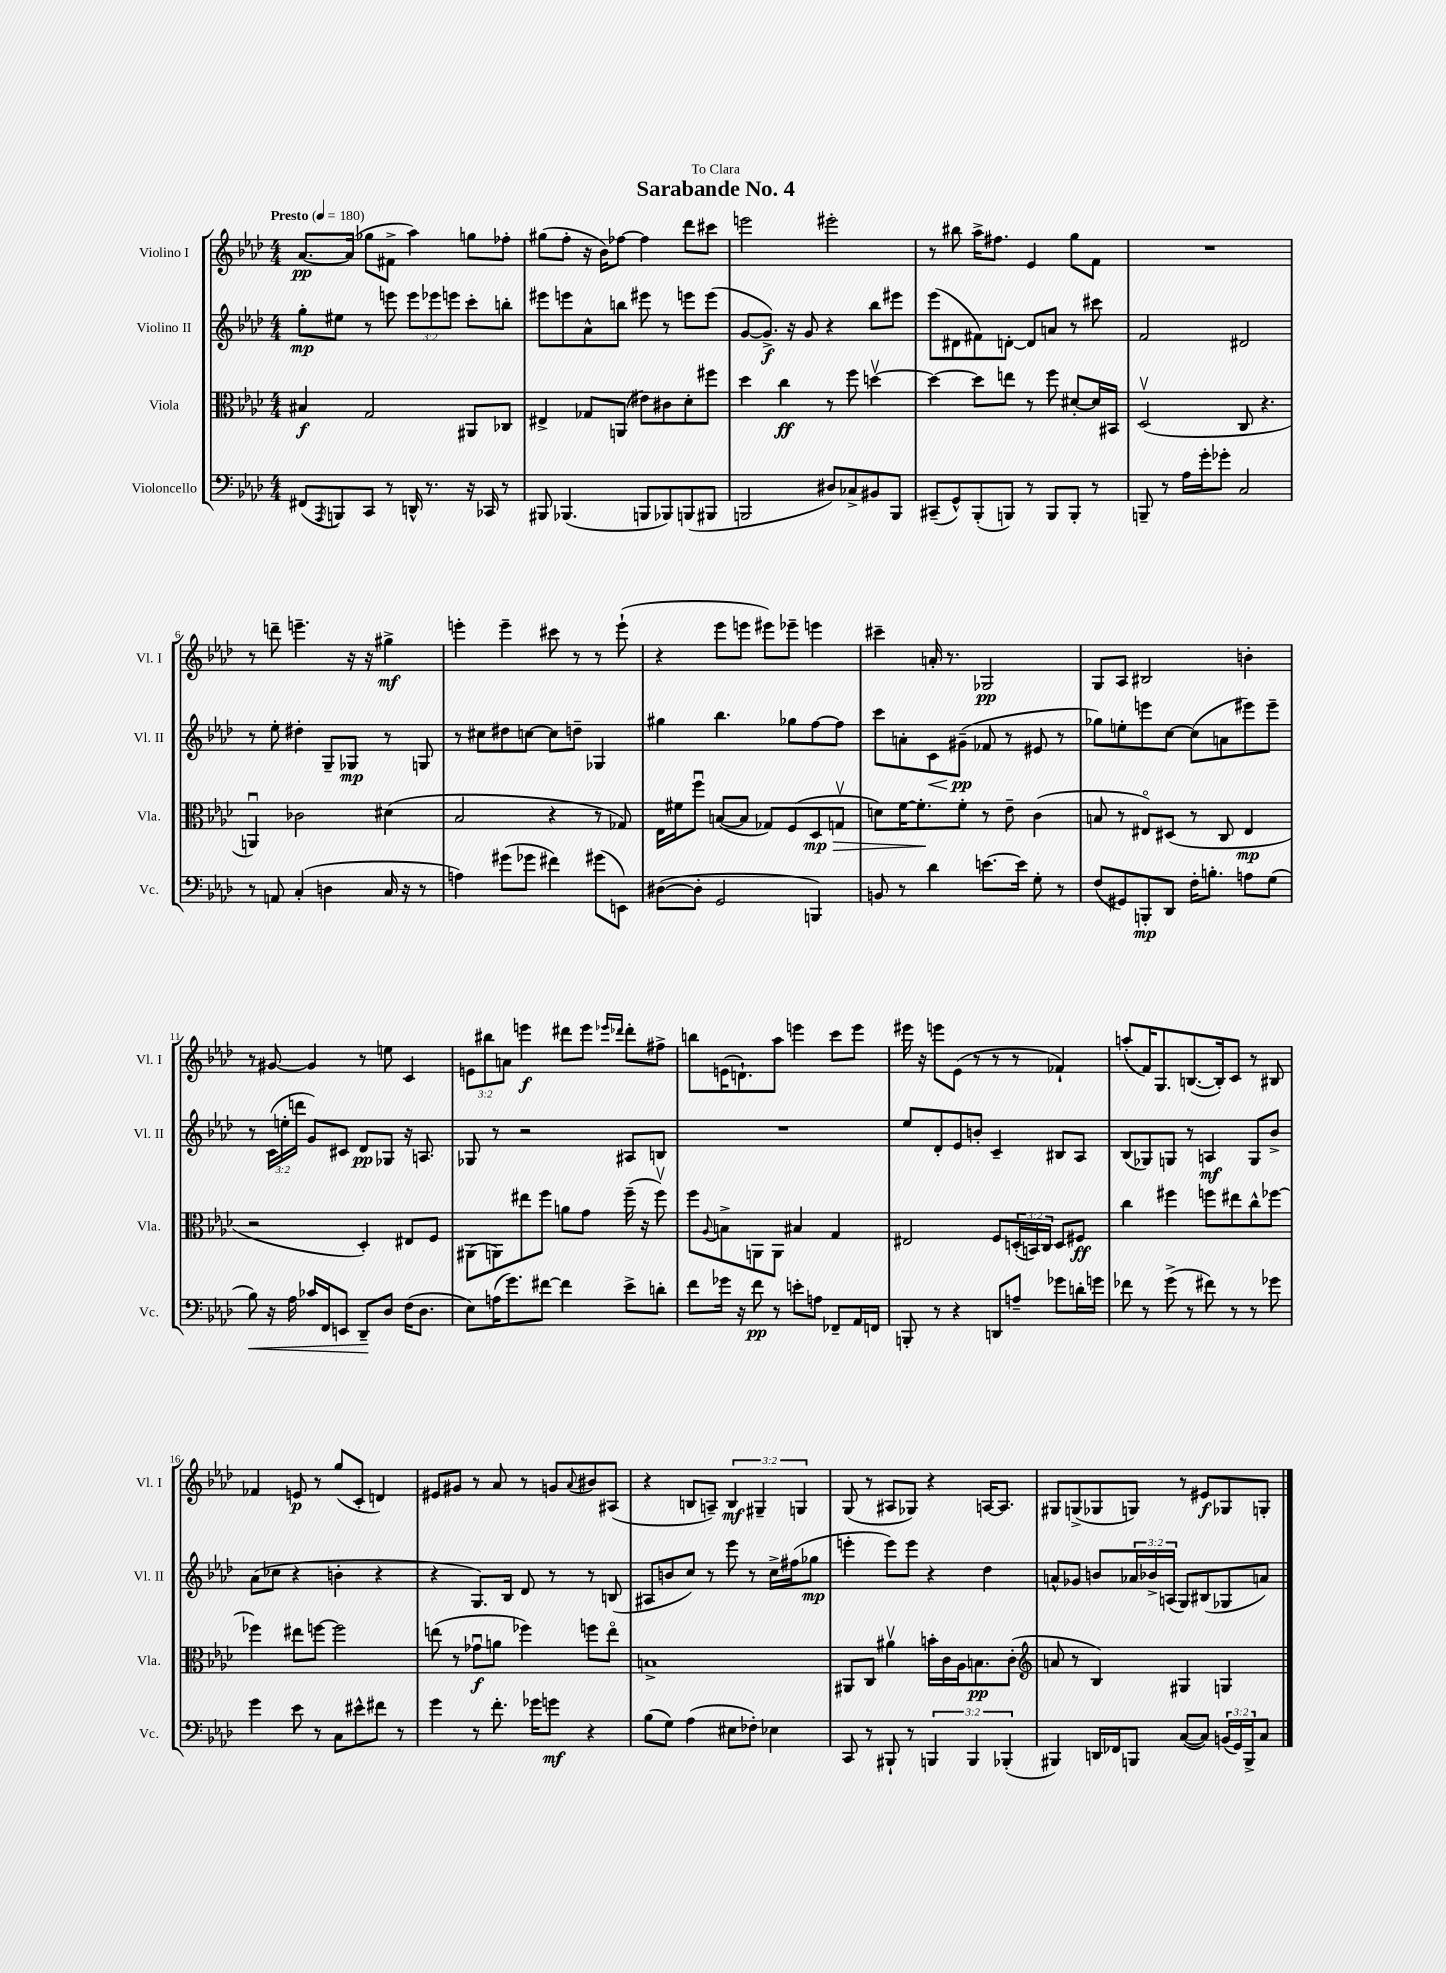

**kern	**dynam	**kern	**dynam	**kern	**dynam	**kern	**dynam
*part4	*part4	*part3	*part3	*part2	*part2	*part1	*part1
*staff4	*staff4	*staff3	*staff3	*staff2	*staff2	*staff1	*staff1
*I"Violoncello	*	*I"Viola	*	*I"Violino II	*	*I"Violino I	*
*I'Vc.	*	*I'Vla.	*	*I'Vl. II	*	*I'Vl. I	*
*clefF4	*	*clefC3	*	*clefG2	*	*clefG2	*
*k[b-e-a-d-]	*	*k[b-e-a-d-]	*	*k[b-e-a-d-]	*	*k[b-e-a-d-]	*
*M4/4	*	*M4/4	*	*M4/4	*	*M4/4	*
*MM180	*	*MM180	*	*MM180	*	*MM180	*
=1	=1	=1	=1	=1	=1	=1	=1
!	!	!	!	!	!	!LO:TX:a:B:t=Presto	!
(8FF#X/L	.	4B#X/	f	8gg'\L	mp	[8.a-/L	pp
8qAAA-/	.	.	.	.	.	.	.
8BBBn/)	.	.	.	8ee#X\J	.	.	.
.	.	.	.	.	.	(16a-/Jk]	.
8CC/J	.	2G/	.	8r	.	8gg-X\L	.
8r	.	.	.	8eeen\	.	8f#X^\J	.
16DDn^^/	.	.	.	12eee\L	.	4aa-\)	.
8.r	.	.	.	.	.	.	.
.	.	.	.	12eee-X\	.	.	.
.	.	.	.	12eeen\J	.	.	.
16r	.	8AA#X/L	.	8ccc'\L	.	8ggn\L	.
16CC-X/	.	.	.	.	.	.	.
8r	.	8C-X/J	.	8bbn'\J	.	8ff-X'\J	.
=2	=2	=2	=2	=2	=2	=2	=2
8BBB#X/	.	4E#X^/	.	8eee#X\L	.	(8gg#X\L	.
(4.BBB-X/	.	.	.	8eeen\	.	8ff'\J	.
.	.	8G-X/L	.	8a-^^\	.	16r	.
.	.	.	.	.	.	16b-\KL)	.
.	.	(8AAn/J	.	8bbn\J	.	[8ff-X\J	.
8BBBn/L	.	8e#X\L)	.	8eee#X\	.	4ff-\]	.
8BBB-X/)	.	8c#X\	.	8r	.	.	.
(8BBBn/	.	8d-'\	.	8eeen\L	.	8ddd-\L	.
8BBB#X/J	.	8ff#X\J	.	(8eee\J	.	8ccc#X\J	.
=3	=3	=3	=3	=3	=3	=3	=3
2BBBn/	.	4dd-\	.	[8g/L	.	2eeen\	.
.	.	.	.	8.g^/J])	f	.	.
.	.	4cc\	ff	.	.	.	.
.	.	.	.	16r	.	.	.
.	.	.	.	8g/	.	.	.
8D#X/L)	.	8r	.	4r	.	2eee#X'\	.
8C-X^/	.	8ff\	.	.	.	.	.
8BB#X/	.	[4ddnv\	.	8bb-\L	.	.	.
8BBB/J	.	.	.	8eee#X\J	.	.	.
=4	=4	=4	=4	=4	=4	=4	=4
(8CC#X~/L	.	4dd\_	.	(8eee-\L	.	8r	.
8GG^^/)	.	.	.	8d#X\	.	8bb#X\	.
(8BBB-'/	.	8dd\L]	.	8f#X\)	.	16aa-^\KL	.
.	.	.	.	.	.	8.ff#X\J	.
8BBBn/J)	.	8een\J	.	[8dn'\J	.	.	.
8r	.	8r	.	8d/L]	.	4e-/	.
8BBB/L	.	8ff\	.	8an/J	.	.	.
8BBB'/J	.	[8d#X'/L	.	8r	.	8gg\L	.
8r	.	16d#/L]	.	8ccc#X\	.	8f\J	.
.	.	16BB#X/JJ	.	.	.	.	.
=5	=5	=5	=5	=5	=5	=5	=5
8BBBn~/	.	(2D-v/	.	2f/	.	1r	.
8r	.	.	.	.	.	.	.
16A-\LL	.	.	.	.	.	.	.
16g'\J	.	.	.	.	.	.	.
8g-X'\J	.	.	.	.	.	.	.
2C/	.	8C/	.	2d#X/	.	.	.
.	.	4.r	.	.	.	.	.
!!LO:LB:g=z
=6	=6	=6	=6	=6	=6	=6	=6
8r	.	4AAnu/)	.	8r	.	8r	.
8AAn/	.	.	.	8ee-'\	.	8dddn~\	.
(4C'/	.	2c-X\	.	4dd#X'\	.	4.eeen~\	.
4Dn\	.	.	.	8G~/L	.	.	.
.	.	.	.	8G-X/J	mp	16r	.
.	.	.	.	.	.	16r	.
16C/	.	(4d#X\	.	8r	.	4gg#X^\	mf
16r	.	.	.	.	.	.	.
8r	.	.	.	8Gn/	.	.	.
=7	=7	=7	=7	=7	=7	=7	=7
4An\)	.	2B-/	.	8r	.	4eeen'\	.
.	.	.	.	8cc#X\L	.	.	.
(8g#X\L	.	.	.	8dd#X\	.	4eee~\	.
8g-X\J	.	.	.	[8ccn\J	.	.	.
4f#X\)	.	4r	.	8cc\L]	.	8ccc#X\	.
.	.	.	.	8ddn~\J	.	8r	.
(8g#X\L	.	8r	.	4G-X/	.	8r	.
8EEn\J)	.	8G-X/)	.	.	.	(8eee`\	.
=8	=8	=8	=8	=8	=8	=8	=8
([8D#X\L	.	16E-\LL	.	4gg#X\	.	4r	.
.	.	16f#X\J	.	.	.	.	.
8D#'\J]	.	8ffu\J	.	.	.	.	.
2GG/	.	([8Bn/L	.	4.bb-\	.	8eee-\L	.
.	.	8B/J]	.	.	.	8eeen\J	.
.	.	8G-X/L)	.	.	.	8eee#X\L)	.
.	.	(8F/	.	8gg-X\L	.	8eee-X~\J	.
!	!	!	!LO:HP:b	!	!	!	!
4BBBn/)	.	8D-/	> mp	[8ff\	.	4eeen\	.
.	.	8Gnv/J	.	8ff\J]	.	.	.
=9	=9	=9	=9	=9	=9	=9	=9
8BBn/	.	8dn\L)	.	8ccc\L	.	4ccc#X~\	.
8r	.	[16f\K	.	8an'\	.	.	.
.	.	8.f'\]	.	.	.	.	.
!	!	!	!	!	!LO:HP:b	!	!
4d-\	.	.	.	8c\	<	16an'/	.
.	.	.	.	.	.	8.r	.
.	.	8f'\J	]	(8g#X~\J	pp	.	.
[8.en\L	.	8r	.	8f-X/	[	2G-X/	pp
.	.	8e-~\	.	8r	.	.	.
16e\Jk]	.	.	.	.	.	.	.
8G'\	.	(4c\	.	8e#X/	.	.	.
8r	.	.	.	8r	.	.	.
=10	=10	=10	=10	=10	=10	=10	=10
(8F/L	.	8Bn/	.	8gg-X\L)	.	8G/L	.
8GG#X/)	.	8r	.	8een'\	.	8A-/J	.
8BBBn'/	mp	8E#X/L)	.	8eeen\	.	2B#X/	.
8DD-/J	.	(8D#X/J	.	[8cc\J	.	.	.
16F'\KL	.	8r	.	(8cc\L]	.	.	.
8.Bn'\J	.	.	.	.	.	.	.
.	.	8C/	.	8an\	.	.	.
8An\L	.	4E#/	mp	8eee#X\)	.	4bn'\	.
(8G\J	.	.	.	8eee#~\J	.	.	.
!!LO:LB:g=z
=11	=11	=11	=11	=11	=11	=11	=11
!	!LO:HP:b	!	!	!	!	!	!
8B-\)	<	2r	.	8r	.	8r	.
16r	.	.	.	(24c\LL	.	[8g#X/	.
.	.	.	.	24een'\	.	.	.
16A-\	.	.	.	.	.	.	.
.	.	.	.	24dddn\JJ	.	.	.
16c-X/LL	.	.	.	8g/L)	.	4g#/]	.
16FF/J	.	.	.	.	.	.	.
8EEn/J	.	.	.	8c#X/J	.	.	.
8DD-~/L	.	4D-'/)	.	8d-/L	pp	8r	.
8D-/J	[	.	.	8G-X/J	.	8een\	.
(16F\KL	.	8E#X/L	.	16r	.	4c/	.
8.D-\J	.	.	.	8.An/	.	.	.
.	.	8F/J	.	.	.	.	.
=12	=12	=12	=12	=12	=12	=12	=12
8E-\L)	.	(8AA#X\L	.	8G-X/	.	12en\L	.
.	.	.	.	.	.	12bb#X\	.
(16An\K	.	8AAn\)	.	8r	.	.	.
.	.	.	.	.	.	12an\J	.
8.g\)	.	.	.	.	.	.	.
.	.	8ee#X\	.	2r	.	4eeen\	f
[8f#X\J	.	8ff\J	.	.	.	.	.
4f#\]	.	8an\L	.	.	.	8ddd#X\L	.
.	.	8g\J	.	.	.	8eee\J	.
.	.	.	.	.	.	16qqeee-X/LL	.
.	.	.	.	.	.	16qqddd-X/JJ	.
8e-^\L	.	(16ff~\	.	8A#X/L	.	8ddd-'\L	.
.	.	16r	.	.	.	.	.
8dn'\J	.	8ffv\)	.	8Bn/J	.	8ff#X^\J	.
=13	=13	=13	=13	=13	=13	=13	=13
8f\L	.	8ff\L	.	1r	.	8bbn\L	.
.	.	8qqA-/	.	.	.	.	.
16g-X\Jk	.	8Bn^\	.	.	.	(16en\K	.
16r	.	.	.	.	.	8.dn`\)	.
8f\	pp	8AAn\	.	.	.	.	.
8r	.	8AA\J	.	.	.	8aa-\J	.
8en'\L	.	4B#X/	.	.	.	4eeen\	.
8An\J	.	.	.	.	.	.	.
8FF-X~/L	.	4G/	.	.	.	8ccc\L	.
16AA-/L	.	.	.	.	.	8eee\J	.
16FFn/JJ	.	.	.	.	.	.	.
=14	=14	=14	=14	=14	=14	=14	=14
8BBBn'/	.	2E#X/	.	8ee-/L	.	16eee#X\	.
.	.	.	.	.	.	16r	.
8r	.	.	.	8d-'/	.	8eeen\L	.
4r	.	.	.	8e-/	.	(8e-\J	.
.	.	.	.	8bn'/J	.	8r	.
8DDn/L	.	8F/L	.	4c~/	.	8r	.
8An~/J	.	(24Dn'/L	.	.	.	8r	.
.	.	24BBn/)	.	.	.	.	.
.	.	24C/JJ	.	.	.	.	.
8g-X\L	.	8D/L	.	8B#X/L	.	4f-X`/)	.
16dn'\L	.	8F#X/J	ff	8A-/J	.	.	.
16gn\JJ	.	.	.	.	.	.	.
=15	=15	=15	=15	=15	=15	=15	=15
8f-X\	.	4cc\	.	(8B-/L	.	(8aan'/L	.
8r	.	.	.	8G-X/)	.	16f/K)	.
.	.	.	.	.	.	8.G/	.
(8g^\	.	4ff#X\	.	8Gn/J	.	.	.
8r	.	.	.	8r	.	([8.Bn/	.
8f#X\)	.	8ffn\L	.	4An/	mf	.	.
.	.	.	.	.	.	16B'/k])	.
8r	.	8ee#X\	.	.	.	8c/J	.
8r	.	8cc^^\	.	8G/L	.	8r	.
8g-X\	.	[8ff-X\J	.	8b-^/J	.	8B#X/	.
!!LO:LB:g=z
=16	=16	=16	=16	=16	=16	=16	=16
4g\	.	4ff-X\]	.	(8a-\L	.	4f-X/	.
.	.	.	.	8cc-X\J	.	.	.
8e-\	.	8ee#X\L	.	4r	.	8en/	p
8r	.	[8ffn\J	.	.	.	8r	.
8C\L	.	2ff\]	.	4bn'\	.	(8gg/L	.
8e#X^^\	.	.	.	.	.	8c'/J	.
8f#X\J	.	.	.	4r	.	4dn/)	.
8r	.	.	.	.	.	.	.
=17	=17	=17	=17	=17	=17	=17	=17
4g\	.	(8een\	.	4r	.	8e#X/L	.
.	.	8r	.	.	.	8g#X/J	.
8r	.	8g-Xu\L	f	8.G/L)	.	8r	.
8.f'\	.	8an\J	.	.	.	8a-/	.
.	.	.	.	16B-/Jk	.	.	.
.	.	4ff-X\)	.	8d-/	.	8r	.
16g-X\KL	.	.	.	.	.	.	.
8gn\J	mf	.	.	8r	.	8gn/L	.
.	.	.	.	.	.	8qqa-/	.
4r	.	8ffn\L	.	8r	.	8b#X/	.
.	.	8ee\J	.	(8Bn/	.	(8A#X/J	.
=18	=18	=18	=18	=18	=18	=18	=18
(8B-\L	.	1Bn^	.	8A#X/L	.	4r	.
8G\J)	.	.	.	8bn/	.	.	.
(4A-\	.	.	.	8cc/J)	.	8Bn/L	.
.	.	.	.	8r	.	8An~/J)	.
8E#X\L	.	.	.	8eee-\	.	6B/	mf
8F-X'\J)	.	.	.	8r	.	.	.
.	.	.	.	.	.	6G#X~/	.
4E-X\	.	.	.	16cc^\LL	.	.	.
.	.	.	.	(16ff#X\J	.	.	.
.	.	.	.	.	.	6Gn/	.
.	.	.	.	8gg-X\J	mp	.	.
=19	=19	=19	=19	=19	=19	=19	=19
8CC/	.	8AA#X/L	.	4eeen'\	.	(8G/	.
8r	.	8C/J	.	.	.	8r	.
8BBB#X`/	.	4a#Xv\	.	8eee\L)	.	8A#X/L	.
8r	.	.	.	8eee\J	.	8G-X/J)	.
6BBBn/	.	16bn'\LL	.	4r	.	4r	.
.	.	16c\	.	.	.	.	.
.	.	16A-\J	.	.	.	.	.
6BBB/	.	.	.	.	.	.	.
.	.	8.Bn\	pp	.	.	.	.
.	.	.	.	4dd-\	.	[16An/KL	.
.	.	.	.	.	.	8.A/J]	.
(6BBB-X'/	.	.	.	.	.	.	.
.	.	(8c'\J	.	.	.	.	.
=20	=20	=20	=20	=20	=20	=20	=20
*	*	*clefG2	*	*	*	*	*
4BBB#X/)	.	8an/	.	8an^^/L	.	8G#X/L	.
.	.	8r	.	8g-X/J	.	(8Gn^/	.
16DDn/LL	.	4B-/)	.	8bn/L	.	8G-X/	.
16FF-X/J	.	.	.	.	.	.	.
8BBBn/J	.	.	.	24a-X/L	.	8Gn/J)	.
.	.	.	.	24b-X^/	.	.	.
.	.	.	.	(24An/JJ	.	.	.
([8C/L	.	4G#X/	.	8G/L)	.	8r	.
8C/J])	.	.	.	(8B#X/	.	8e#X/L	f
(24BBn/LL	.	4Gn/	.	8G-X/	.	8G-X/	.
24GG/)	.	.	.	.	.	.	.
24BBB^/J	.	.	.	.	.	.	.
8C/J	.	.	.	8an/J)	.	8Gn'/J	.
==	==	==	==	==	==	==	==
*-	*-	*-	*-	*-	*-	*-	*-
